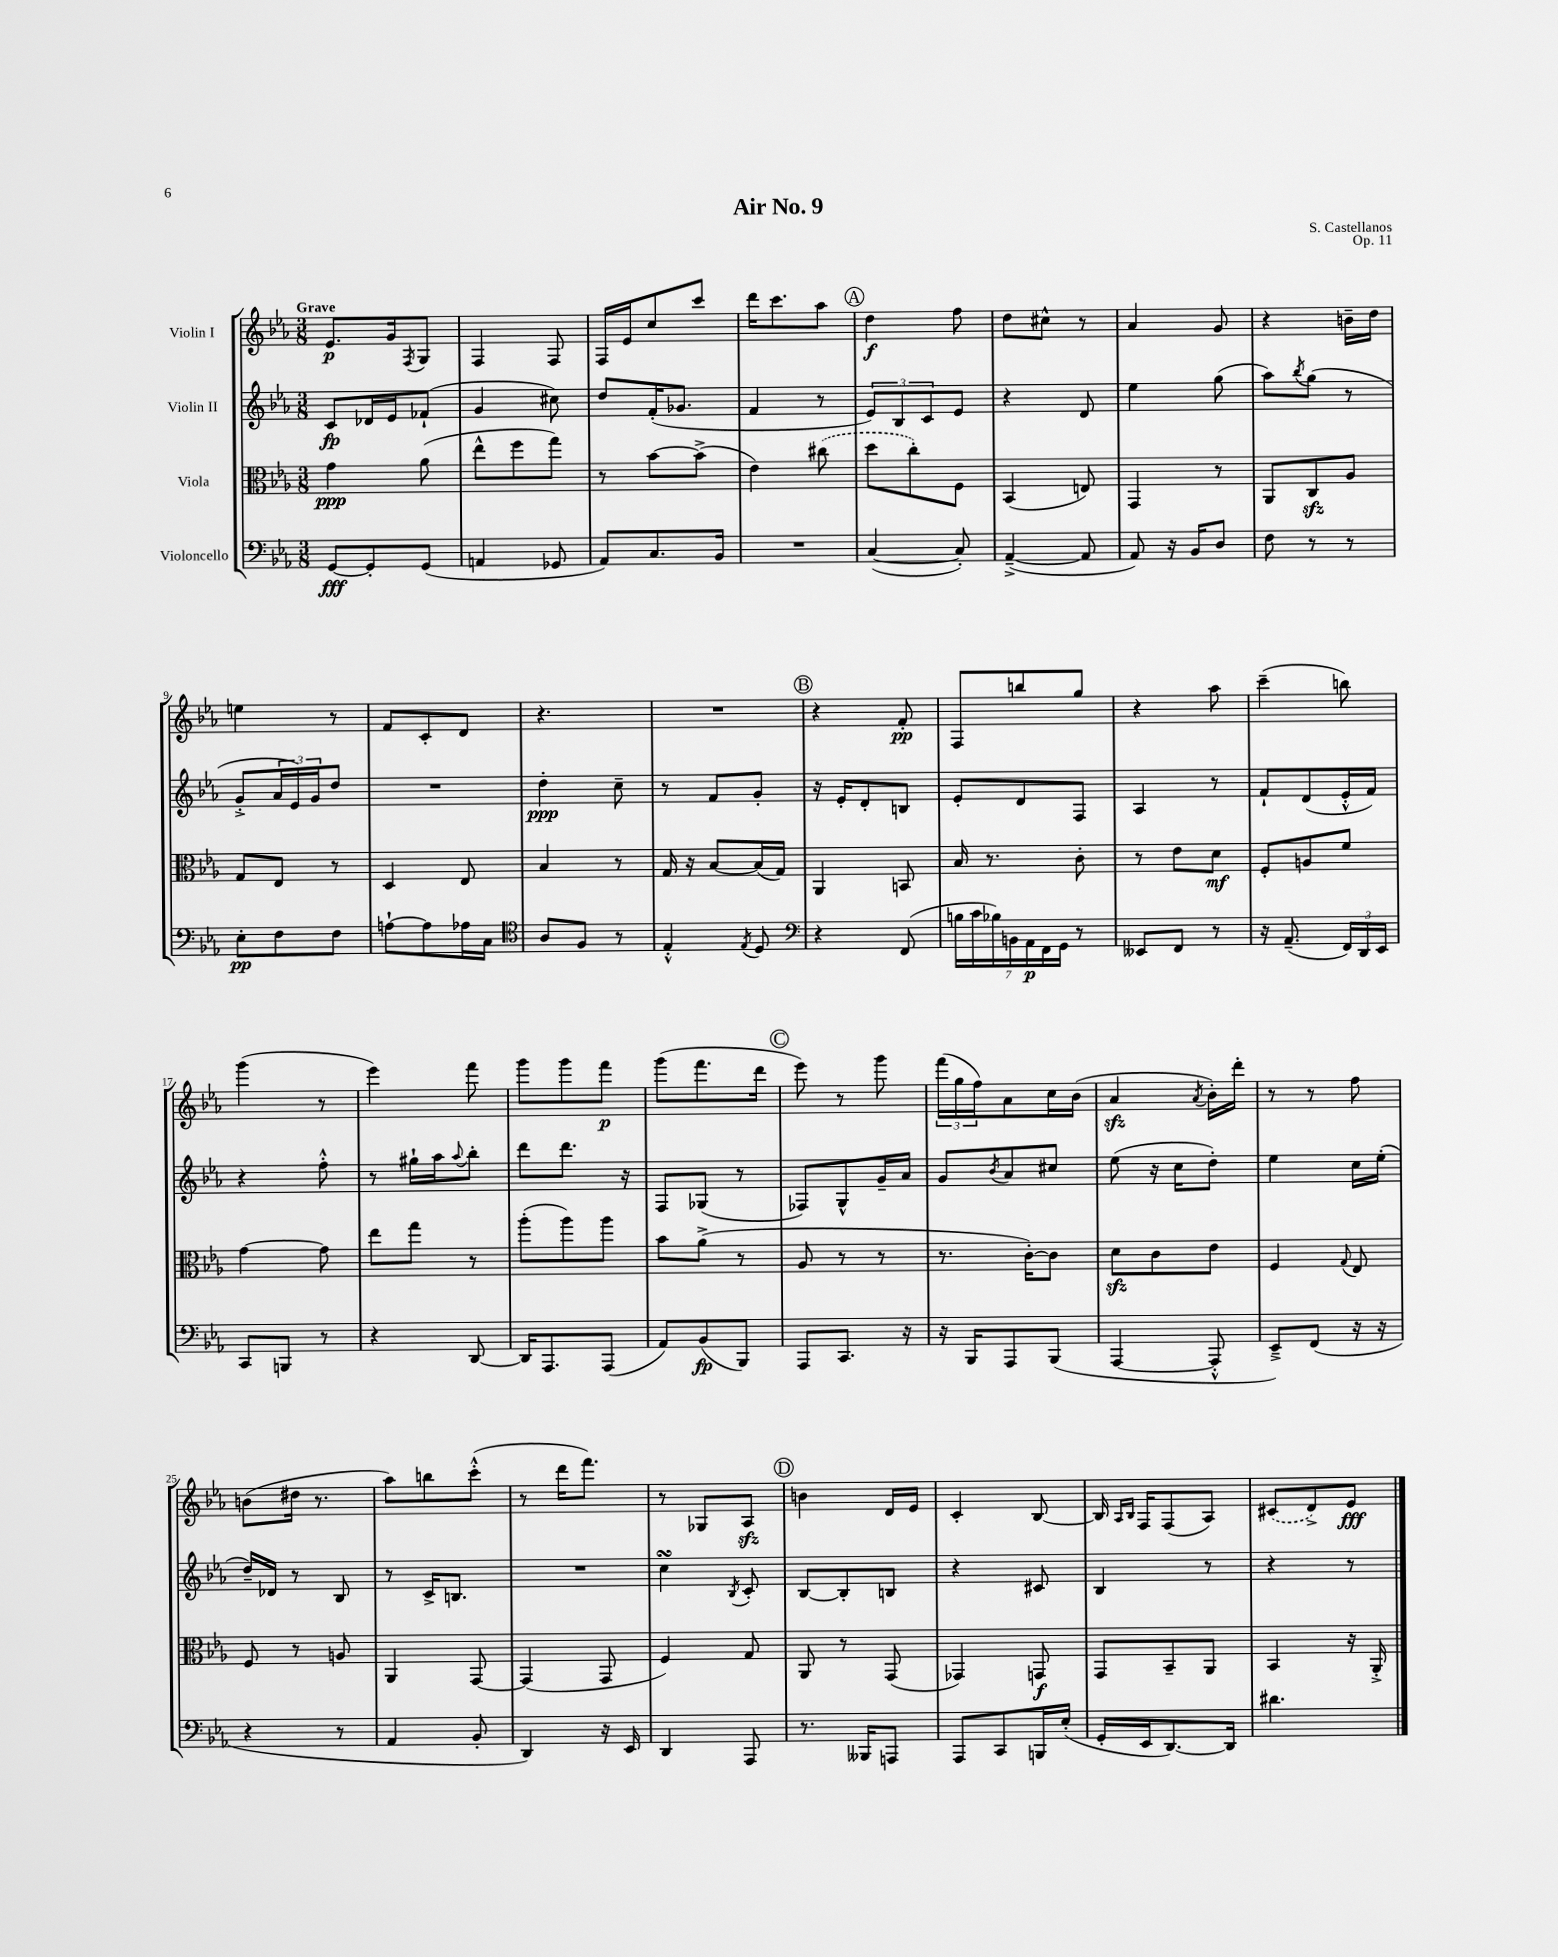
\header { title = "Air No. 9" composer = "S. Castellanos" opus = "Op. 11" }
<<
\new StaffGroup <<
\new Staff = "s0" \with { instrumentName = "Violin I" } {
    \clef treble \key ees \major \numericTimeSignature \time 3/8 \tempo "Grave"
    ees'8.\p g'16 \acciaccatura { f8 } g8 |
    f4 f8 |
    f16 ees'16 c''8 c'''8 |
    d'''16 c'''8. aes''8 |
    \mark \markup { \circle "A" } d''4\f f''8 |
    d''8 cis''8-^ r8 |
    aes'4 g'8 |
    r4 b'16-- d''16 |
    e''4 r8 |
    f'8 c'8-. d'8 |
    r4. |
    R4. |
    \mark \markup { \circle "B" } r4 f'8-.\pp |
    f8 b''8 g''8 |
    r4 aes''8 |
    c'''4--( b''8) |
    g'''4( r8 |
    ees'''4) f'''8 |
    g'''8 g'''8 f'''8\p |
    g'''8( f'''8. d'''16 |
    \mark \markup { \circle "C" } ees'''8) r8 g'''8 |
    \tuplet 3/2 { f'''16( g''16 f''16) } aes'8 c''16 bes'16( |
    aes'4\sfz \acciaccatura { aes'8 } bes'16-.) d'''16-. |
    r8 r8 f''8 |
    b'8( dis''16 r8. |
    aes''8) b''8 c'''8-.-^( |
    r8 d'''16 f'''8.) |
    r8 ges8 aes8\sfz |
    \mark \markup { \circle "D" } b'4 d'16 ees'16 |
    c'4-. bes8~ |
    bes16 \grace { aes16 bes16 } f16 f8( aes8) |
    \once \slurDashed cis'8( d'8->) ees'8\fff \bar "|." |
}
\new Staff = "s1" \with { instrumentName = "Violin II" } {
    \clef treble \key ees \major \numericTimeSignature \time 3/8
    c'8\fp des'16 ees'16 fes'8-!( |
    g'4 cis''8) |
    d''8 f'16-.( ges'8. |
    f'4 r8 |
    \mark \markup { \circle "A" } \tuplet 3/2 { ees'8) bes8 c'8 } ees'8 |
    r4 d'8 |
    ees''4 g''8( |
    aes''8) \acciaccatura { bes''8 } g''8( r8 |
    g'8-.-> \tuplet 3/2 { aes'16 ees'16) g'16 } d''8 |
    R4. |
    d''4-.\ppp c''8-- |
    r8 f'8 g'8-. |
    \mark \markup { \circle "B" } r16 ees'16-. d'8-. b8 |
    ees'8-. d'8 f8 |
    aes4 r8 |
    f'8-! d'8( ees'16-.-^ f'16) |
    r4 f''8-.-^ |
    r8 gis''16-! aes''16 \appoggiatura { aes''8 } bes''8-. |
    d'''8 d'''8. r16 |
    f8 ges8( r8 |
    \mark \markup { \circle "C" } fes8) g8-^ g'16-- aes'16 |
    g'8 \acciaccatura { bes'8 } aes'8 cis''8 |
    ees''8( r16 c''16 d''8-.) |
    ees''4 c''16 ees''16-.( |
    d''16--) des'16 r8 bes8 |
    r8 c'16-> b8. |
    R4. |
    c''4\turn \acciaccatura { bes8 } c'8-. |
    \mark \markup { \circle "D" } bes8~ bes8-. b8 |
    r4 cis'8 |
    bes4 r8 |
    r4 r8 \bar "|." |
}
\new Staff = "s2" \with { instrumentName = "Viola" } {
    \clef alto \key ees \major \numericTimeSignature \time 3/8
    g'4\ppp aes'8( |
    ees''8-^ f''8 g''8) |
    r8 bes'8~ bes'8->( |
    ees'4) \once \slurDashed cis''8( |
    \mark \markup { \circle "A" } d''8 c''8-.) f8 |
    bes,4( e8) |
    g,4 r8 |
    aes,8 c8\sfz aes8 |
    g8 ees8 r8 |
    d4 ees8 |
    bes4 r8 |
    g16 r16 bes8~ bes16( g16) |
    \mark \markup { \circle "B" } aes,4 b,8 |
    bes16 r8. c'8-. |
    r8 ees'8 d'8\mf |
    f8-. a8 f'8 |
    g'4~ g'8 |
    ees''8 g''8 r8 |
    aes''8-.( aes''8) aes''8 |
    bes'8 aes'8->( r8 |
    \mark \markup { \circle "C" } aes8 r8 r8 |
    r8. c'16~-.) c'8 |
    d'8\sfz c'8 ees'8 |
    f4 \appoggiatura { g8 } ees8 |
    f8 r8 a8 |
    aes,4 g,8~ |
    g,4( g,8 |
    f4) g8 |
    \mark \markup { \circle "D" } aes,8 r8 g,8( |
    ges,4) g,8\f |
    g,8 bes,8-- aes,8 |
    bes,4 r16 aes,16-.-> \bar "|." |
}
\new Staff = "s3" \with { instrumentName = "Violoncello" } {
    \clef bass \key ees \major \numericTimeSignature \time 3/8
    g,8~\fff g,8-. g,8( |
    a,4 ges,8 |
    aes,8) c8. bes,16 |
    R4. |
    \mark \markup { \circle "A" } c4~( c8-.) |
    aes,4~--->( aes,8 |
    aes,8) r16 bes,16 d8 |
    f8 r8 r8 |
    ees8-.\pp f8 f8 |
    a8~-! a8 aes16 c16 |
    \clef tenor aes8 f8 r8 |
    ees4-.-^ \acciaccatura { ees8 } d8 |
    \mark \markup { \circle "B" } \clef bass r4 f,8( |
    \tuplet 7/4 { b16 c'16 bes16) b,16 aes,16\p f,16 g,16 } r8 |
    eeses,8 f,8 r8 |
    r16 aes,8.--( \tuplet 3/2 { f,16) d,16 ees,16 } |
    c,8 b,,8 r8 |
    r4 d,8~ |
    d,16 aes,,8. aes,,8( |
    aes,8) bes,8\fp( bes,,8) |
    \mark \markup { \circle "C" } aes,,8 c,8. r16 |
    r16 bes,,16 aes,,8 bes,,8( |
    aes,,4~ aes,,8-.-^ |
    ees,8--->) f,8( r16 r16 |
    r4 r8 |
    aes,4 bes,8-. |
    d,4) r16 ees,16 |
    d,4 aes,,8 |
    \mark \markup { \circle "D" } r8. beses,,16 a,,8 |
    aes,,8 c,8 b,,16 ees16-.( |
    g,16-. ees,16 d,8.~) d,16 |
    dis'4. \bar "|." |
}
>>
>>
